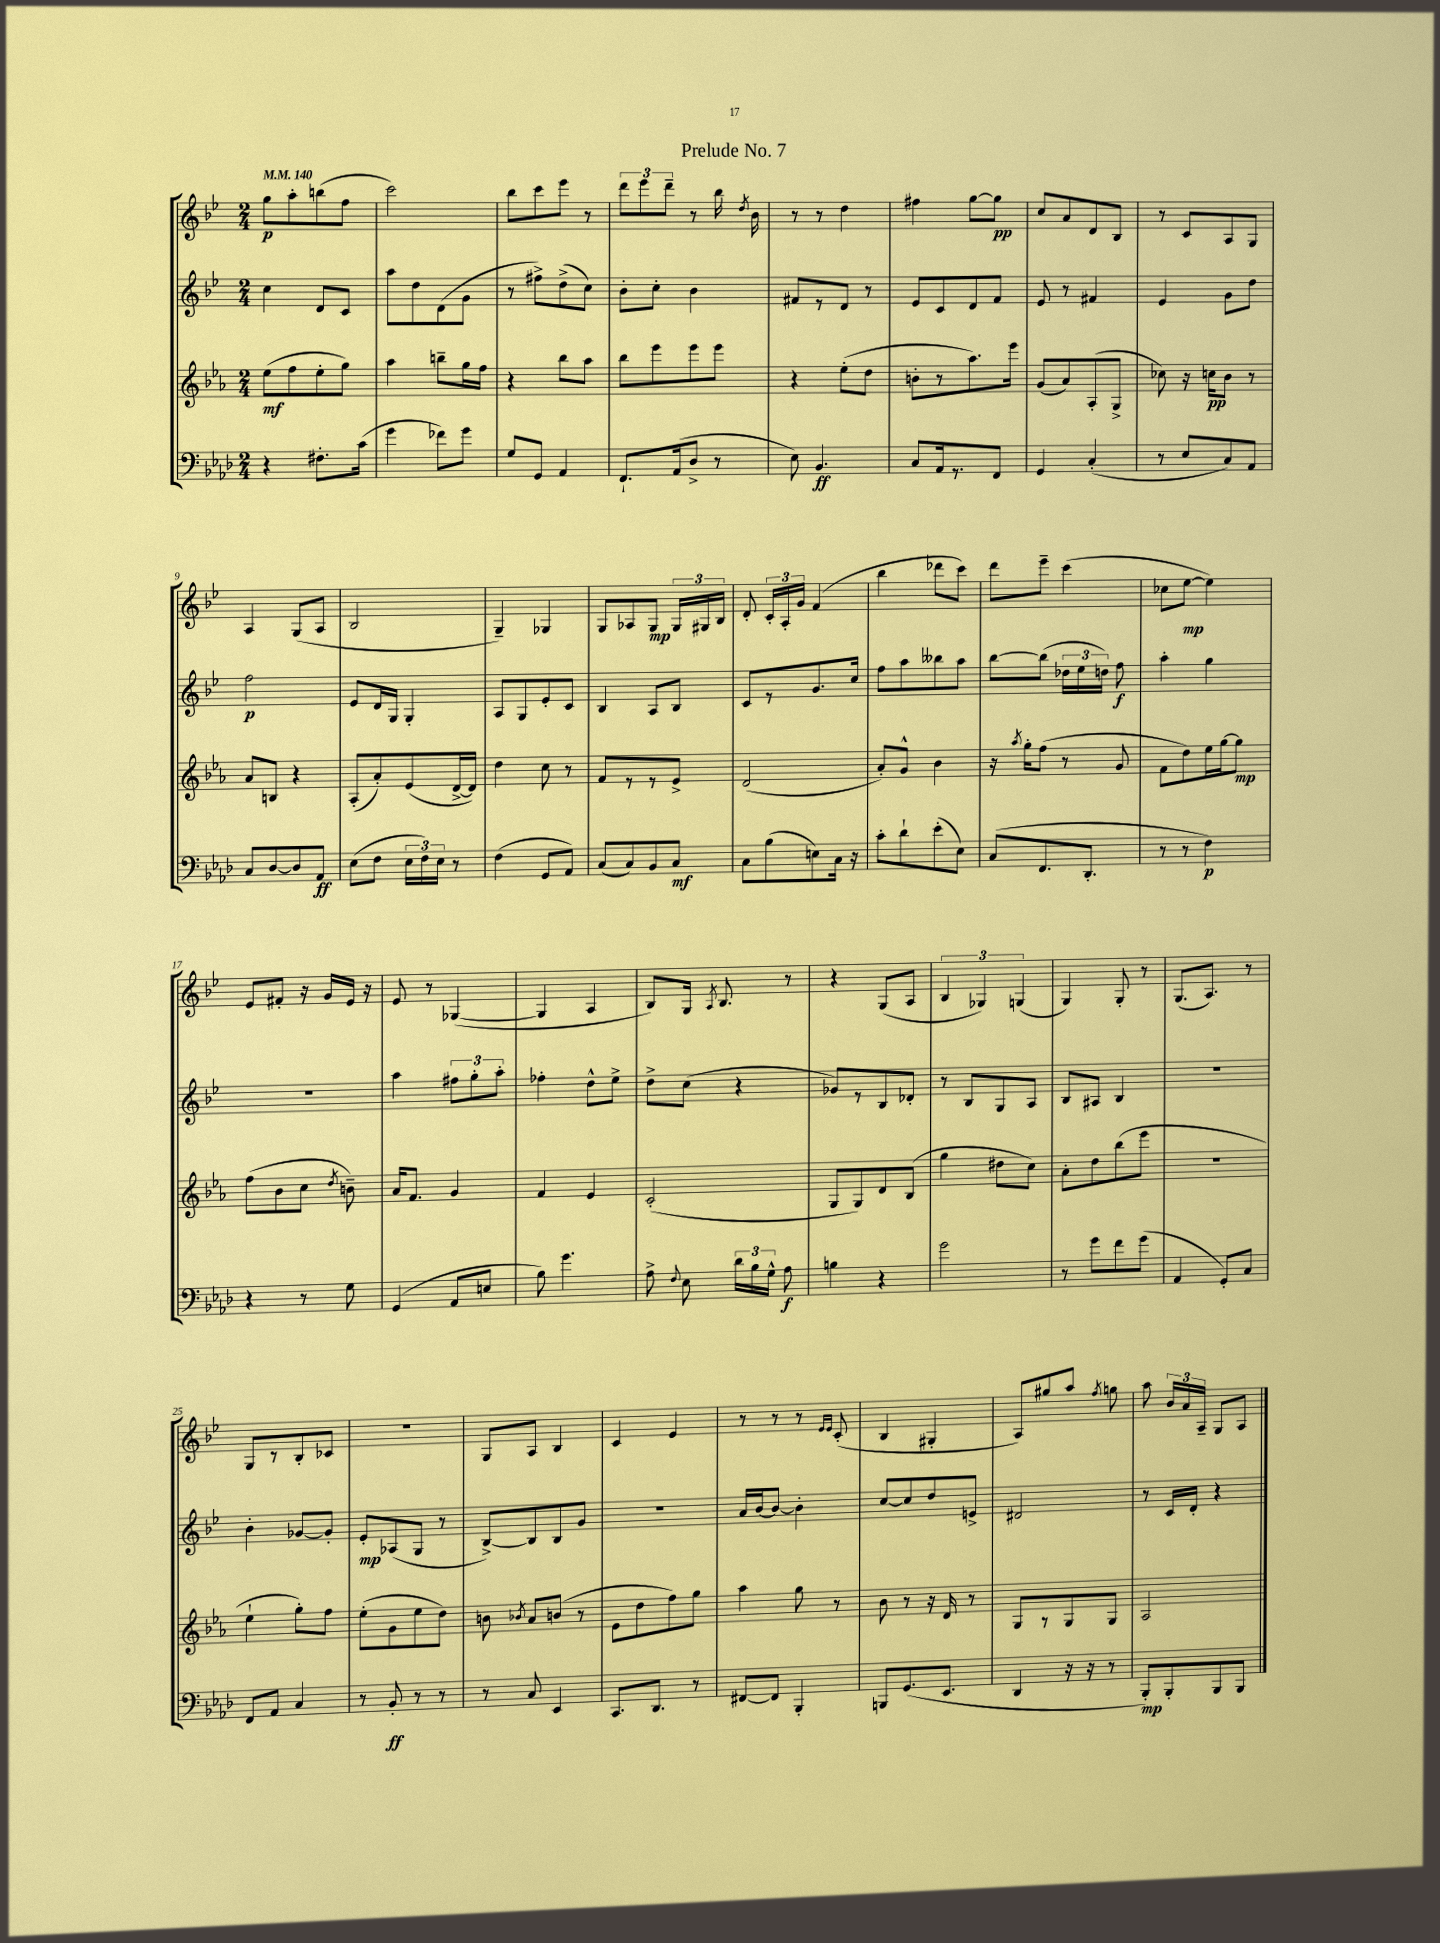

**kern	**kern	**kern	**kern
*staff4	*staff3	*staff2	*staff1
*clefF4	*clefG2	*clefG2	*clefG2
*k[b-e-a-d-]	*k[b-e-a-]	*k[b-e-]	*k[b-e-]
*M2/4	*M2/4	*M2/4	*M2/4
*MM140	*MM140	*MM140	*MM140
4r	(8ee-	4cc	8gg
.	8ff	.	8aa'
8.F#'	8ee-'	8d	(8bb
.	8gg)	8c	8ff
(16c	.	.	.
=	=	=	=
4g	4aa-	8aa	2ccc)
.	.	8dd	.
8f-)	8bb~	(8d	.
8g	16gg	8g	.
.	16ff	.	.
=	=	=	=
8G	4r	8r	8bb-
8GG	.	8ff#^)	8ccc
4AA-	8bb-	(8dd^	8eee-
.	8aa-	8cc)	8r
=	=	=	=
8.FF`	8bb-	8b-'	12ddd
.	.	.	12eee-
.	8eee-	8cc'	.
.	.	.	12ddd~
(16AA-	.	.	.
8D-^	8eee-	4b-	8r
8r	8eee-	.	16bb-
.	.	.	8qdd
.	.	.	16b-
=	=	=	=
8E-)	4r	8f#	8r
4.BB-	.	8r	8r
.	(8ee-'	8d	4dd
.	8dd	8r	.
=	=	=	=
8C	8b'	8e-	4ff#
16AA-	8r	8c	.
8.r	.	.	.
.	8.aa-)	8d	[8gg
8FF	.	8f	8gg]
.	16eee-	.	.
=	=	=	=
4GG	(8g	8e-	8cc
.	8a-)	8r	8a
(4C'	(8A-'	4f#	8d
.	8G^	.	8B-
=	=	=	=
8r	8cc-)	4e-	8r
8E-	16r	.	8c
.	16cc	.	.
8C)	8b-	8g	8A
8AA-	8r	8dd	8G
=	=	=	=
8C	8a-	2ff	4A
[8D-	8B	.	.
8D-]	4r	.	(8G
8AA-	.	.	8A
=	=	=	=
(8E-	(8A-'	8e-	2B-
8F	8a-')	16d	.
.	.	16G	.
24E-	(8e-	4G'	.
24F)	.	.	.
24E-	.	.	.
8r	[16d^	.	.
.	16d])	.	.
=	=	=	=
(4F	4dd	8A	4G~)
.	.	8G	.
8GG	8cc	8e-'	4G-
8AA-)	8r	8c	.
=	=	=	=
(8C	8f	4B-	8G
8C)	8r	.	8A-
8BB-	8r	8A	8G
8C	8e-^	8B-	24G
.	.	.	24G#
.	.	.	24B-
=	=	=	=
8C	(2d	8c	8d'
(8B-	.	8r	24c'
.	.	.	24A'
.	.	.	24g
8E)	.	8.g	(4f
16C	.	.	.
16r	.	16cc	.
=	=	=	=
8c'	8a-')	8ff	4bb-
8d-`	8g^^	8aa	.
(8e-'	4b-	8bb--	8ddd-
8E-)	.	8aa	8ccc)
=	=	=	=
(8C	16r	[8bb-	8ddd
.	8qaa-	.	.
.	16gg'	.	.
8.FF	(8ff	(8bb-]	8eee-~
.	8r	24dd-	(4ccc
.	.	24ee-	.
8.DD-'	.	.	.
.	.	24dd)	.
.	8g	8ff	.
=	=	=	=
8r	8f	4aa'	8cc-
8r	8dd)	.	[8ee-
4F)	16ee-	4gg	4ee-])
.	[16gg	.	.
.	8gg]	.	.
=	=	=	=
4r	(8ff	2r	8e-
.	8b-	.	8f#'
8r	8cc	.	16r
.	.	.	16g
.	8qdd	.	.
8G	8b~)	.	16e-
.	.	.	16r
=	=	=	=
(4GG	16a-	4aa	8e-
.	8.f	.	.
.	.	.	8r
8AA-	4g	12ff#	([4G-
.	.	12gg'	.
8E	.	.	.
.	.	12aa'	.
=	=	=	=
8B-)	4f	4ff-'	4G-]
4.g	.	.	.
.	4e-	8dd^^	4A
.	.	8ee-^	.
=	=	=	=
8A-^	(2c'	8dd^	8B-)
8qqF	.	.	.
8E-	.	(8cc	16G
.	.	.	8qA
.	.	.	8.B-
24d-	.	4r	.
24B-	.	.	.
24G^^	.	.	.
8A-	.	.	8r
=	=	=	=
4B	8G	8g-)	4r
.	8G)	8r	.
4r	8d	8B-	(8G
.	(8B-	8d-'	8A
=	=	=	=
2g	4gg	8r	6B-
.	.	8B-	.
.	.	.	6G-)
.	8dd#	8G	.
.	.	.	(6G
.	8cc)	8A	.
=	=	=	=
8r	8a-'	8B-	4G)
8g	8dd	8A#	.
8f	(8bb-	4B-	8G'
(8g	8eee-	.	8r
=	=	=	=
4AA-	2r	2r	(8.G
.	.	.	8.A)
8GG')	.	.	.
8C	.	.	8r
=	=	=	=
8FF	4ee-`	4b-'	8G
8AA-	.	.	8r
4C	8gg')	[8g-	8B-'
.	8ff	8g-']	8c-
=	=	=	=
8r	(8ee-'	8e-'	2r
8BB-'	8g	(8A-	.
8r	8ee-	8G	.
8r	8dd)	8r	.
=	=	=	=
8r	8b	[8B-^)	8G
.	8qb-	.	.
8C	8a-	8B-]	8A
4EE-	(8b	8B-	4B-
.	8r	8g	.
=	=	=	=
8.CC	8e-	2r	4c
.	8dd	.	.
8.DD-	.	.	.
.	8ff)	.	4e-
8r	8gg	.	.
=	=	=	=
[8FF#	4aa-	16a	8r
.	.	[16b-	.
8FF#]	.	8b-_	8r
4BBB-'	8gg	4b-']	8r
.	.	.	16qqe-
.	.	.	16qqe-
.	8r	.	(8c'
=	=	=	=
8BBB	8b-	[8cc	4B-
(8.GG	8r	8cc]	.
.	16r	8dd	4G#'
8.EE-	16d	.	.
.	8r	8e^	.
=	=	=	=
4DD-	8G	2d#	8A)
.	8r	.	8gg#
16r	8G	.	8aa
16r	.	.	.
.	.	.	8qff
8r	8G	.	8gg
=	=	=	=
8BBB-')	2A-	8r	8aa
8BBB-'	.	16c	24b-
.	.	.	24a
.	.	16d'	.
.	.	.	24A~
8BBB-	.	4r	8G
8BBB-	.	.	8A
==	==	==	==
*-	*-	*-	*-
